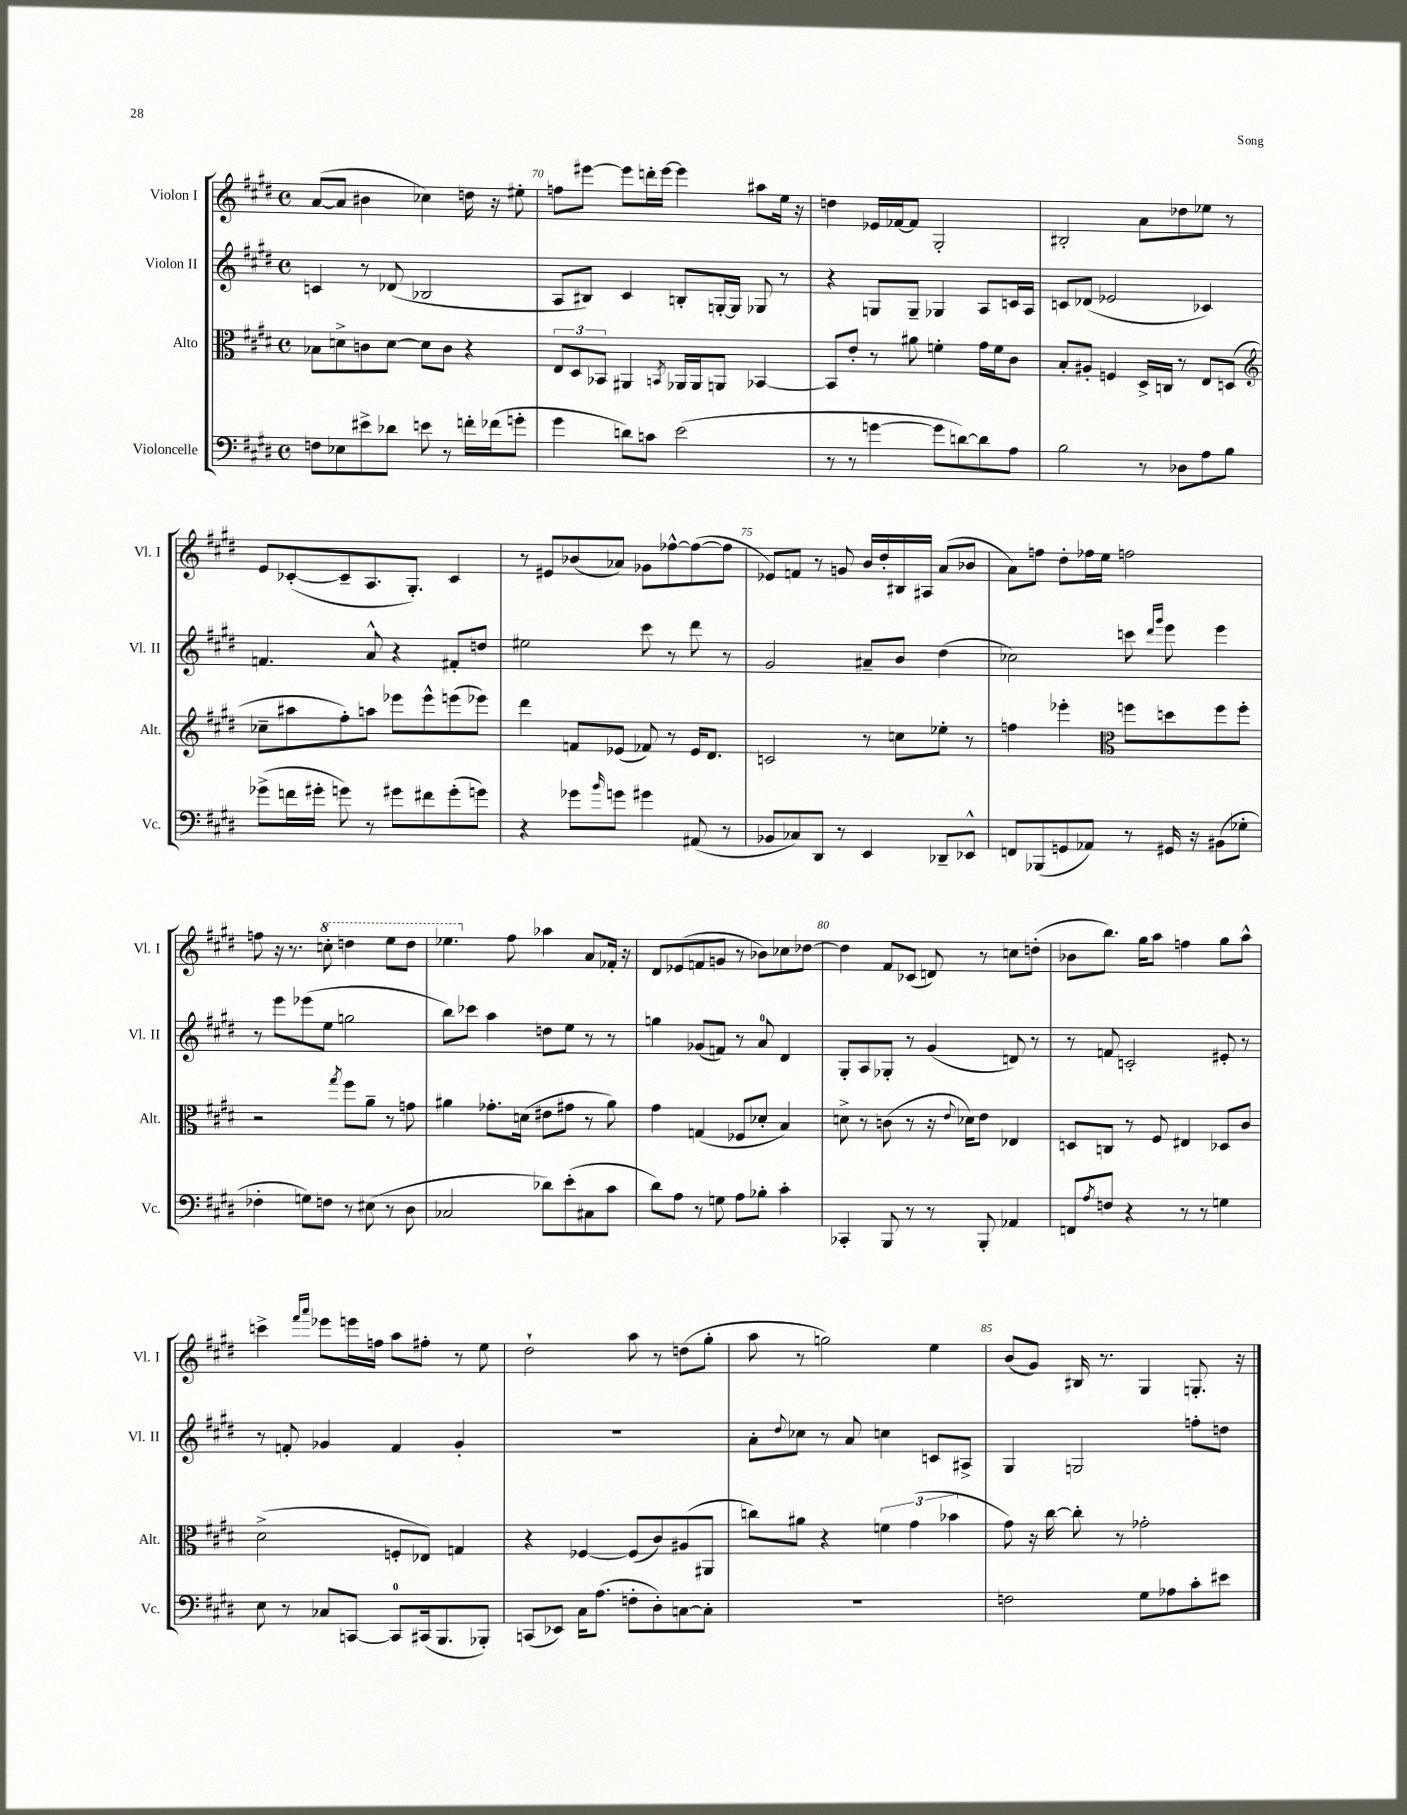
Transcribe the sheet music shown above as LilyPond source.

<<
\new StaffGroup <<
\new Staff = "s0" \with { instrumentName = "Violon I" shortInstrumentName = "Vl. I" } {
    \clef treble \key e \major \defaultTimeSignature \time 4/4
    a'8~( a'8 bis'4 ces''4) d''16 r16 eis''8-. |
    f''8 eis'''8~ eis'''8 d'''16-. eis'''16~ eis'''4 ais''8 e''16 r16 |
    d''4 ees'16 fes'16~ fes'8 gis2-. |
    bis2-. a'8 des''8 ees''8 r8 |
    e'8 ces'8~-.( ces'8-- a8. gis8.-.) ces'4 |
    r8 eis'8 bes'8( aes'8) ges'8 fes''8~-^ fes''8~( fes''8 |
    ees'8) f'8 r8 g'8 b'16 dis''16-. bis16 ais16 a'8( bes'8 |
    a'8) f''8 dis''8-. fes''16 e''16 f''2 |
    f''8 r16 r8. \ottava #1 c'''8-. d'''4 e'''8 d'''8 |
    ees'''4. \ottava #0 fis''8 aes''4 a'8 fes'16-. r16 |
    dis'8 ees'8( f'8 g'8 r8 bes'8) ces''8 des''8~ |
    des''4 fis'8 ces'8( d'8) r8 c''8 d''8-.( |
    bes'8 b''8.) gis''16 a''8 f''4 gis''8 a''8-^ |
    c'''4-> \grace { fis'''16 a'''16 } ees'''8 e'''16 f''16 a''8 fis''8-. r8 e''8 |
    dis''2-! a''8 r8 d''8( gis''8-. |
    a''8 r8 g''2) e''4 |
    b'8( gis'8) bis16 r8. gis4 g8.-. r16 \bar "|." |
}
\new Staff = "s1" \with { instrumentName = "Violon II" shortInstrumentName = "Vl. II" } {
    \clef treble \key e \major \defaultTimeSignature \time 4/4
    c'4 r8 des'8( bes2 |
    a8 bis8) cis'4 b8-. g16~-. g16 ges8 r8 |
    r4 g8 g8-- ges4 a8 c'16 a16 |
    c'8 des'8( ees'2 ces'4) |
    f'4. a'8-^ r4 fis'8-. d''8 |
    eis''2 cis'''8 r8 dis'''8 r8 |
    gis'2 ais'8-- b'8 dis''4( |
    ces''2) c'''8 \grace { dis'''16 gis'''16 } e'''8 e'''4 |
    r8 e'''8 ees'''8( e''8 g''2 |
    b''8) ces'''8 a''4 d''8 e''8 r8 r8 |
    g''4 ges'8( f'8) r8 a'8-0 dis'4 |
    gis8-. a8 ges8-. r8 gis'4( d'8) r8 |
    r8 f'8 c'2-. eis'8-. r8 |
    r8 f'8-. ges'4 f'4 ges'4-. |
    R1 |
    a'8-. \appoggiatura { dis''8 } ces''8 r8 a'8 c''4 c'8 ais8-> |
    gis4 g2 f''8-. d''8 \bar "|." |
}
\new Staff = "s2" \with { instrumentName = "Alto" shortInstrumentName = "Alt." } {
    \clef alto \key e \major \defaultTimeSignature \time 4/4
    bes8 d'8-> c'8 d'8~ d'8 c'8 r4 |
    \tuplet 3/2 { e8 dis8 bes,8 } ais,4 \acciaccatura { b,8 } aes,16 aes,16 a,8 bes,4~ |
    bes,8 e'8-. r8 ais'8 f'4-. gis'16 f'16 cis'8 |
    b8-. ais8-. f4 dis16-> c16 r8 e8 d8( |
    \clef treble ces''8-- ais''8 fis''8-.) a''8 ees'''8 ees'''8-^ e'''8( ees'''8) |
    dis'''4 f'8 ees'8( fes'8) r8 ees'16 dis'8. |
    c'2 r8 c''8 ees''8-. r8 |
    f''4 ees'''4-. \clef alto f''8 d''8 f''8 f''8-. |
    r2 \acciaccatura { gis''8 } fis''8 a'8-- r8 g'8 |
    ais'4 ges'8.-. d'16( eis'8 gis'8 r8 ais'8) |
    gis'4 g4( fes8 des'8-. b4) |
    d'8-> r8 c'8( r8 r16 \appoggiatura { e'8 } des'16) e'8 ees4 |
    d8 c8 r8 fis8 eis4 des8 cis'8 |
    dis'2->( f8-. ees8) g4 |
    r4 fes4~ fes8( cis'8) ais8( ais,8 |
    c''8) ais'8 r4 \tuplet 3/2 { f'4 gis'4( bes'4 } |
    gis'8) r16 cis''16~ cis''8-. r8 ges'2-. \bar "|." |
}
\new Staff = "s3" \with { instrumentName = "Violoncelle" shortInstrumentName = "Vc." } {
    \clef bass \key e \major \defaultTimeSignature \time 4/4
    f8 ees8 eis'8-> des'8 e'8 r8 f'16-. fes'16( g'8-. |
    gis'4 d'8) c'8 e'2( |
    r8 r8 g'4~ g'8 d'8~) d'8 a8 |
    b2 r8 des8 a8 b8 |
    ges'8->( f'16 gis'16-. g'8) r8 gis'8 fis'8 gis'8-.( g'8) |
    r4 ges'8 \grace { b'16 } g'8 gis'4 ais,8( r8 |
    bes,8 ces8) dis,8 r8 e,4 des,8-- ees,8-^ |
    f,8 bes,,8( g,8 aes,8) r8 gis,16 r16 bis,8( ges8-. |
    fes4-. g8) f8 r8 eis8( r8 dis8 |
    ces2 des'8) e'8-.( cis8 cis'8 |
    dis'8) a8 r8 g8 a8 bes8-. cis'4-. |
    ces,4-. b,,8 r8 r8 b,,8-. aes,4 |
    f,8 \acciaccatura { a8 } f8 r4 r8 r8 g4 |
    e8 r8 ces8 c,8~ c,8-0 cis,16( b,,8. bes,,8-.) |
    c,8( ees,8) cis16 a8.( f8-. dis8-.) c8~ c8-. |
    r1 |
    f2 gis8 aes8 cis'8-. eis'8 \bar "|." |
}
>>
>>
\layout { \context { \Score currentBarNumber = #69 \override BarNumber.break-visibility = ##(#f #t #t) barNumberVisibility = #(every-nth-bar-number-visible 5) } }
